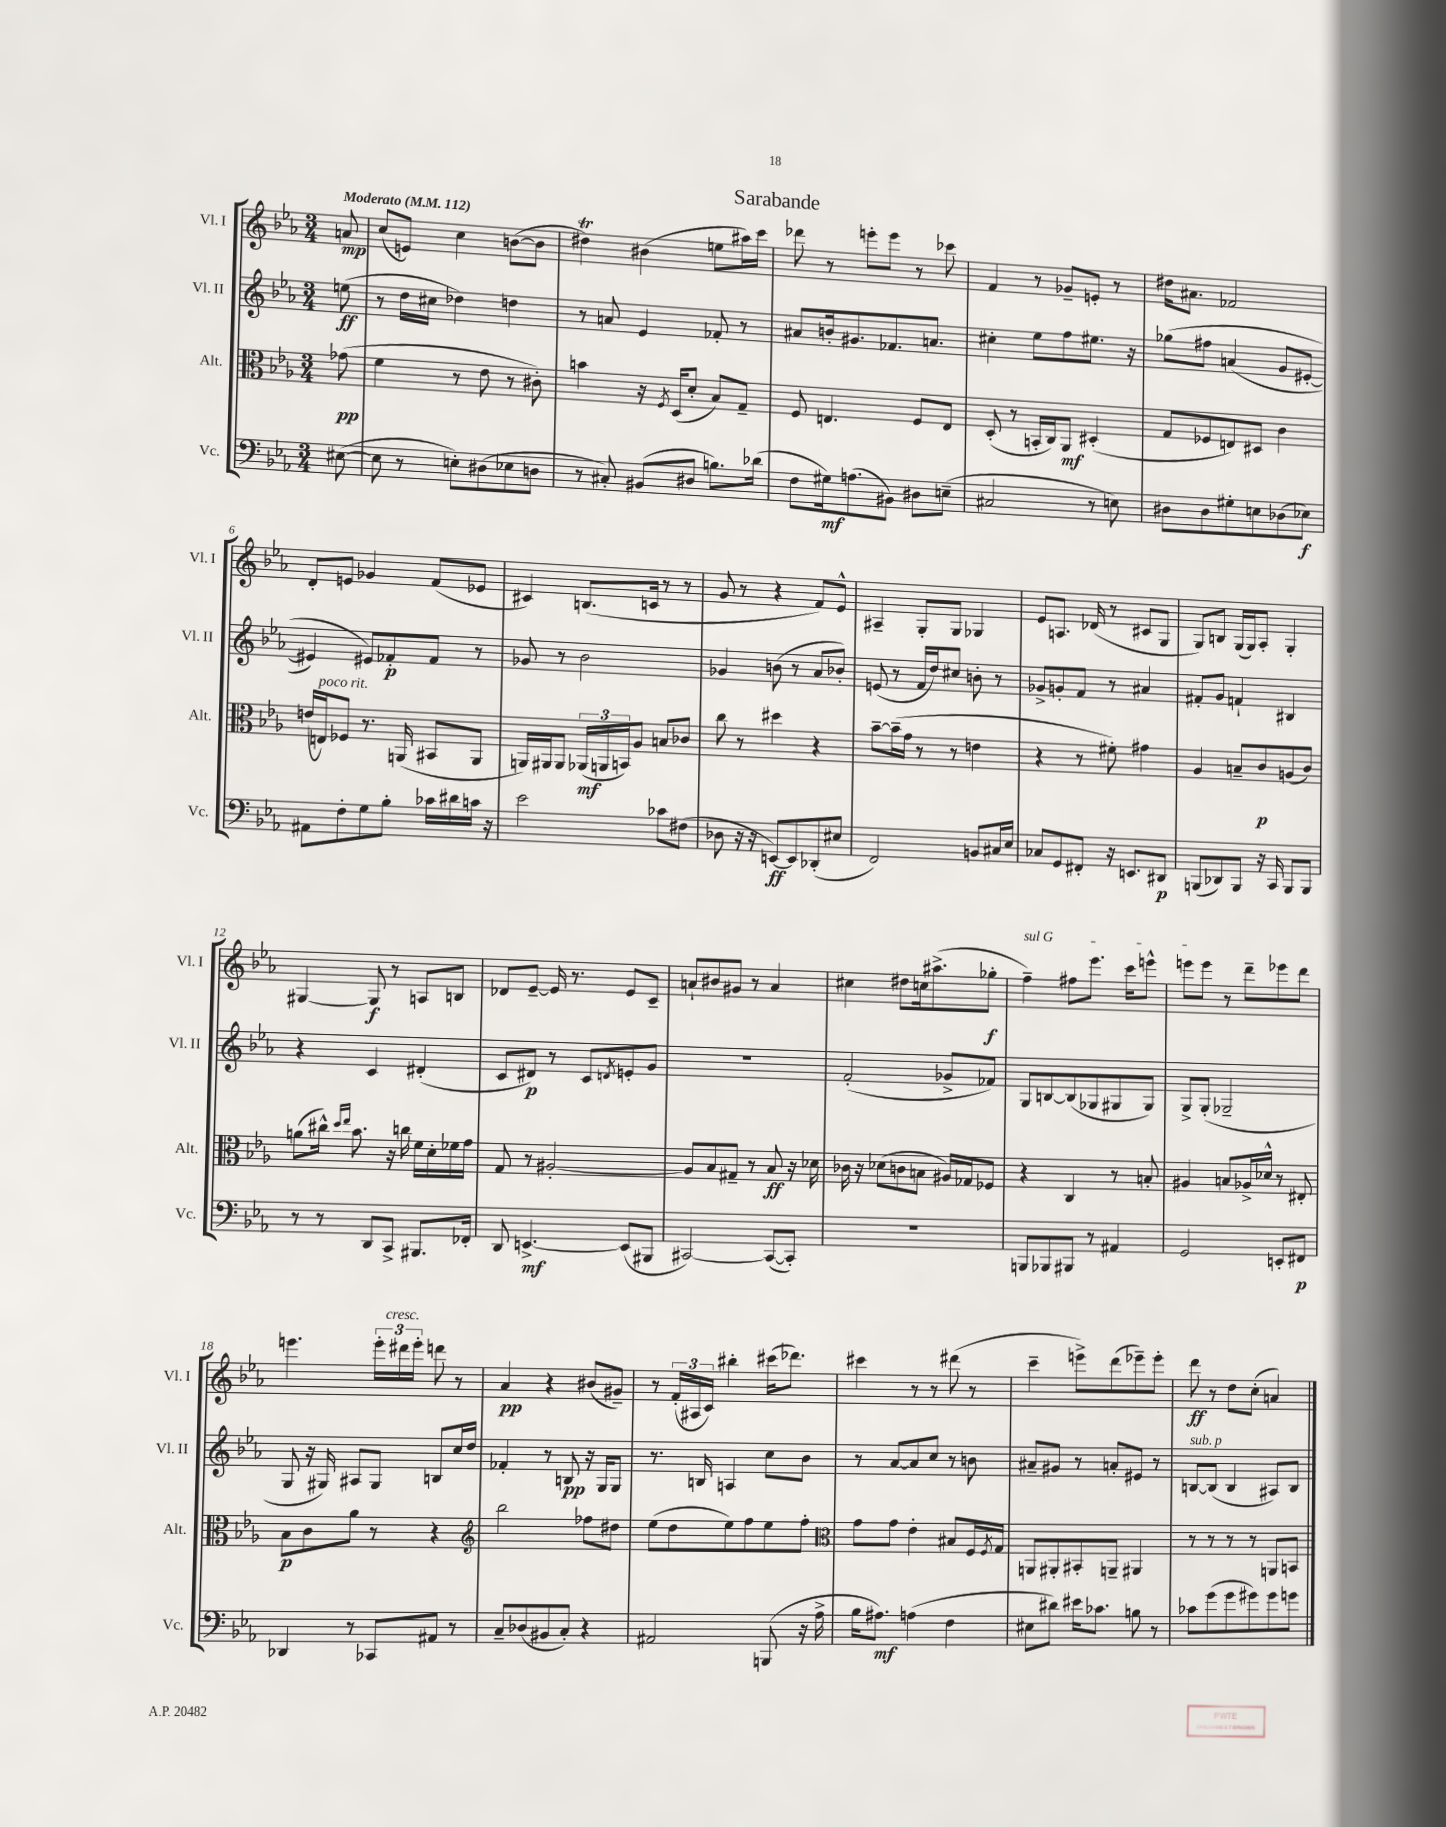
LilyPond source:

\header { title = "Sarabande" }
<<
\new StaffGroup <<
\new Staff = "s0" \with { instrumentName = "Vl. I" shortInstrumentName = "Vl. I" } {
    \clef treble \key ees \major \numericTimeSignature \time 3/4 \partial 8 \tempo "Moderato" 4 = 112
    a'8\mp |
    c''8( e'8) c''4 b'8~( b'8 |
    dis''4\trill) bis'4( e''8 ais''16) c'''16 |
    des'''8 r8 e'''8-. e'''8 r8 ces'''8 |
    f'4 r8 ges'8-- e'8-. r8 |
    dis''16 ais'8. fes'2 |
    d'8-. e'8 ges'4 f'8( ees'8 |
    cis'4) b8.( c'16 r8 r8 |
    g'8 r8 r4 f'8) ees'8-^ |
    ais4-- g8-. g8 ges4 |
    ees'8 a8. des'16( r8 cis'8 g8 |
    g8) b8 g16( g16) aes8-. g4-. |
    gis4~ gis8\f r8 a8 b8 |
    des'8 ees'8~-- ees'16 r8. ees'8 c'8-- |
    a'8-! bis'8 gis'8 r8 a'4 |
    cis''4 dis''8 c''16 ais''8.->( ges''8-.\f |
    \once \override TextSpanner.bound-details.left.text = \markup { \italic "sul G" } f''4--\startTextSpan) fis''8 ees'''8. c'''16 e'''8-^ |
    e'''8 e'''8\stopTextSpan r8 d'''8-- ees'''8 d'''8 |
    e'''4. \tuplet 3/2 { e'''16-. dis'''16^\markup { \italic "cresc." } e'''16-. } d'''8 r8 |
    aes'4\pp r4 bis'8( gis'8--) |
    r8 \tuplet 3/2 { f'16-.( ais16 c'16) } bis''4-. cis'''16( des'''8.) |
    cis'''4 r8 r8 dis'''8( r8 |
    c'''4-- e'''8->) d'''8( ees'''8--) ees'''8-. |
    d'''8\ff r8 d''8 c''8-.( a'4) \bar "|." |
}
\new Staff = "s1" \with { instrumentName = "Vl. II" shortInstrumentName = "Vl. II" } {
    \clef treble \key ees \major \numericTimeSignature \time 3/4 \partial 8
    e''8\ff( |
    r8 d''16 cis''16 des''4) d''4 |
    r8 a'8 ees'4 fes'8-. r8 |
    ais'8 b'16-. gis'8. fes'8. a'8. |
    cis''4-. ees''8 f''8 eis''8. r16 |
    ges''8\( fis''8 a'4( g'8 eis'8~-. |
    eis'4) eis'8\) fes'8-.\p fes'8 r8 |
    ges'8 r8 bes'2 |
    ges'4 b'8( r8 aes'8 bes'8-.) |
    e'8( r8 f'16 d''16) cis''8 b'8-. r8 |
    ges'8-> g'8-. f'8 r8 ais'4 |
    fis'8-. g'8 f'4-! bis4 |
    r4 c'4 dis'4-.( |
    c'8 dis'8\p) r8 c'8 \acciaccatura { d'8 } e'8-. g'8 |
    R2. |
    f'2-.( ges'8-> fes'8) |
    g8 b8~ b8( ges8 gis8 gis8) |
    g8-> g8-.( ges2-- |
    g8 r16 gis16) ais8 gis8 b8 c''16 d''16 |
    fes'4-. r8 b8\pp r16 g16 g8 |
    r8. b16 a4 c''8 bes'8 |
    r8 aes'8~ aes'8 c''8 r8 b'8 |
    ais'8-- gis'8 r8 a'8-. eis'8 r8 |
    b8~^\markup { \italic "sub. p" } b8( b4 ais8) b8 \bar "|." |
}
\new Staff = "s2" \with { instrumentName = "Alt." shortInstrumentName = "Alt." } {
    \clef alto \key ees \major \numericTimeSignature \time 3/4 \partial 8
    ges'8\pp( |
    f'4 r8 ees'8 r8 cis'8-.) |
    b'4 r16 \acciaccatura { f8 } d16( d'8-. bes8) g8-- |
    f8 e4. f8 e8 |
    d8-.( r8 b,16-. c16) aes,8\mf dis4-.( |
    g8 fes8 e8) dis8 c'4 |
    e'16( e16^\markup { \italic "poco rit." }) fes8 r8. a,16( bis,8 a,8 |
    a,16) ais,16 ais,8 \tuplet 3/2 { aes,16\mf( a,16 b,16) } aes8 b8 ces'8 |
    c''8 r8 dis''4 r4 |
    bes'8~-- bes'16--( g'16 r8 r8 e'4 |
    r4 r8 fis'8-.) gis'4 |
    aes4 b8-- c'8\p a8( c'8) |
    a'8( cis''16-^) \grace { d''16 ees''16 } bes'8. r16 c''16 f'16 d'16-. fes'16 g'16 |
    g8 r8 ais2~-. |
    ais8 bes8 gis8-- r8 bes8\ff r16 des'16 |
    ces'16 r16 des'8( c'8 b8 ais16) ges16 fes8 |
    r4 c4 r8 b8-. |
    ais4 b8 aes16-> des'16-^ r8 eis8-. |
    bes8\p c'8 aes'8 r8 r4 |
    \clef treble bes''2 fes''8 dis''8 |
    ees''8( d''8 ees''8) f''8 ees''8 f''8-. |
    \clef alto g'8 g'8 ees'4-. bis8 f16 \acciaccatura { f8 } g16 |
    a,8 ais,8-. bis,8-. a,8-- ais,4 |
    r8 r8 r8 r8 a,8 b,8 \bar "|." |
}
\new Staff = "s3" \with { instrumentName = "Vc." shortInstrumentName = "Vc." } {
    \clef bass \key ees \major \numericTimeSignature \time 3/4 \partial 8
    eis8~( |
    eis8 r8 e8-.) dis8( ees8 d8 |
    r8 cis8-.) bis,8( dis8 b8.) des'16( |
    f8 gis16\mf) a8.( bis,8) dis8 e8--( |
    cis2 r8 e8) |
    dis8 dis8 gis8-. e8 des8( ees8\f) |
    ais,8 f8-. g8 bes8-. ces'16 dis'16 c'16 r16 |
    ees'2 ces'8 fis8( |
    des8 r16 r16 e,8~\ff) e,8 des,8-.( eis8 |
    f,2) b,8 cis16 ees16 |
    ces8 g,8 fis,8-. r16 e,8. dis,8\p |
    b,,8( des,8) b,,8 r16 c,16 b,,8 b,,8 |
    r8 r8 d,8 c,8-> bis,,8. fes,16-. |
    d,8 e,4.~->\mf e,8( bis,,8 |
    cis,2~) cis,8~( cis,8-.) |
    R2. |
    b,,8 bes,,8 bis,,8 r8 ais,4 |
    g,2 e,8-. fis,8\p |
    des,4 r8 ces,8 ais,8 r8 |
    c8-- des8( bis,8 c8-.) r4 |
    ais,2 b,,8( r16 aes16-> |
    bes16 ais8.\mf) a4( f4 |
    eis8 dis'8) eis'16 ces'8. b8 r8 |
    ces'8 g'8( g'8 gis'8) gis'8 g'8 \bar "|." |
}
>>
>>
